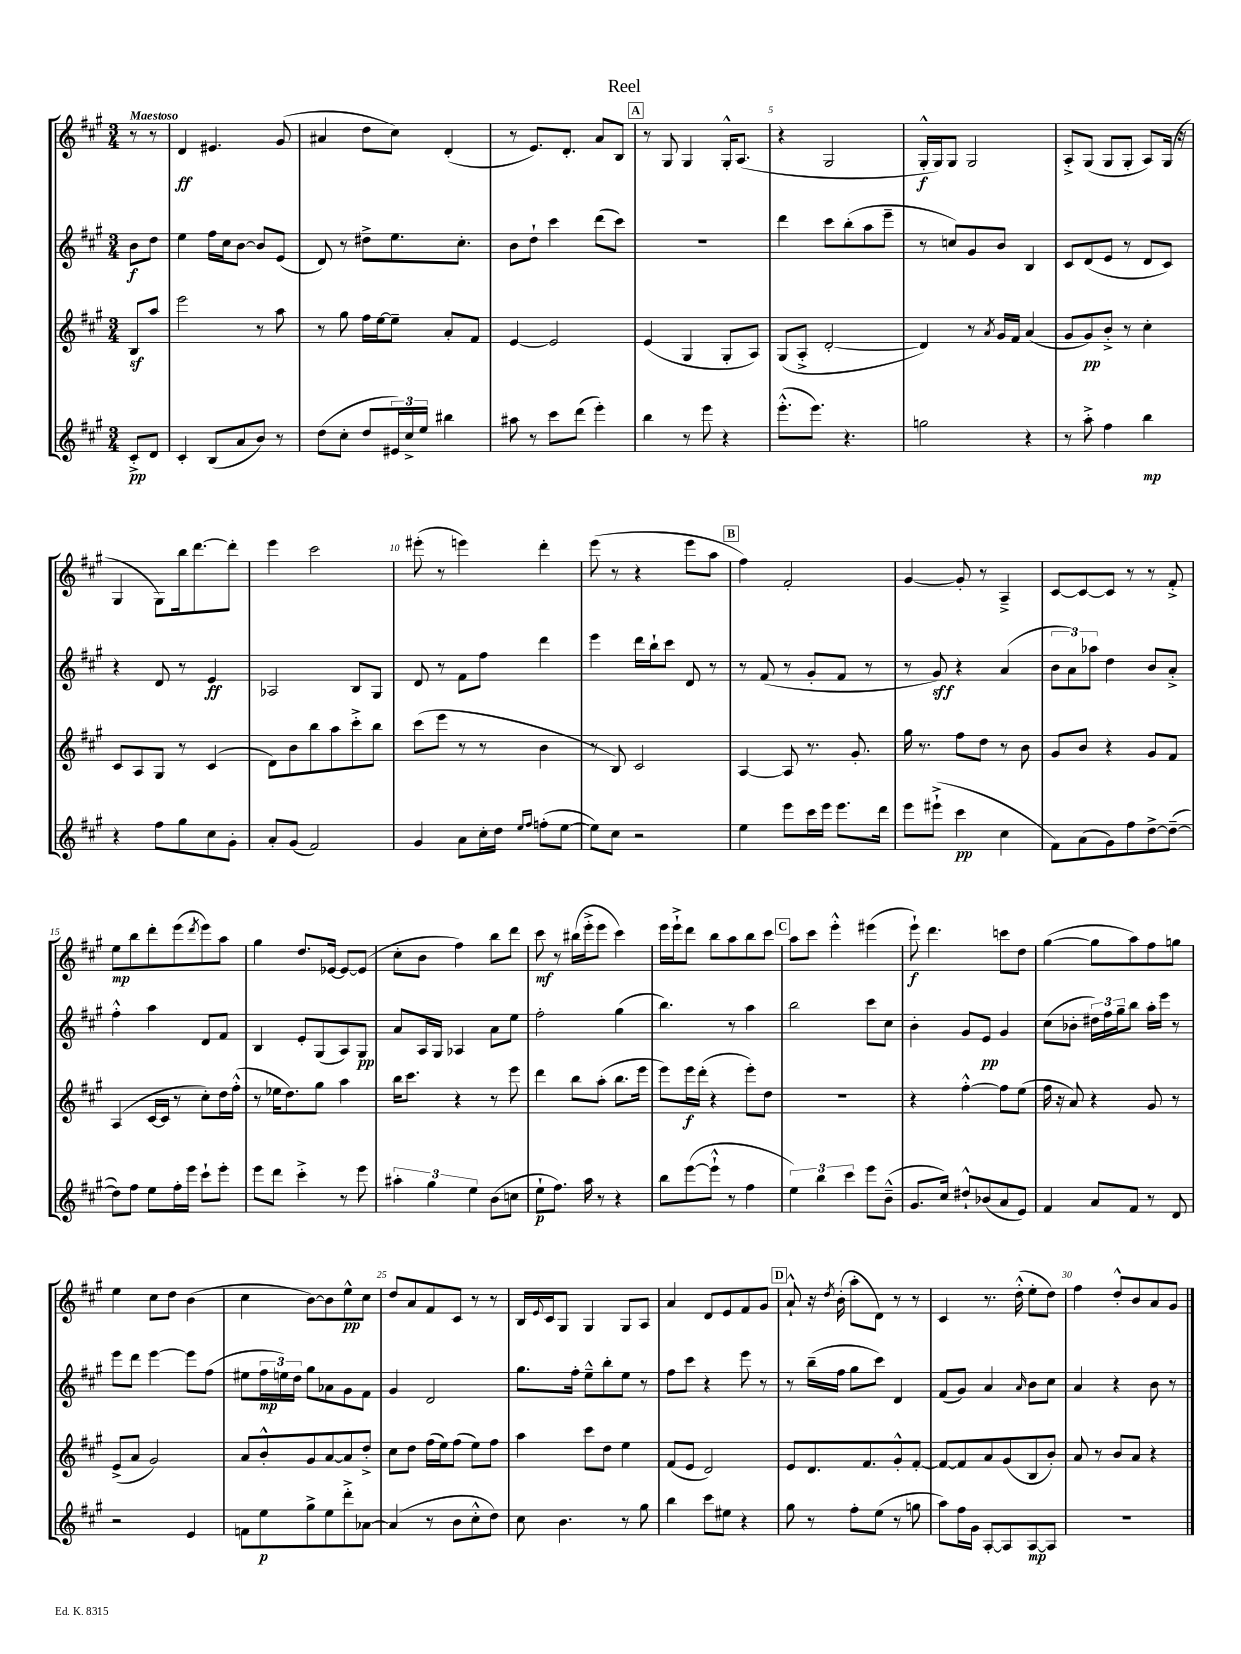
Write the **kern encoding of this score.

**kern	**dynam	**kern	**dynam	**kern	**dynam	**kern	**dynam
*part4	*part4	*part3	*part3	*part2	*part2	*part1	*part1
*staff4	*staff4	*staff3	*staff3	*staff2	*staff2	*staff1	*staff1
*clefG2	*	*clefG2	*	*clefG2	*	*clefG2	*
*k[f#c#g#]	*	*k[f#c#g#]	*	*k[f#c#g#]	*	*k[f#c#g#]	*
*M3/4	*	*M3/4	*	*M3/4	*	*M3/4	*
=	=	=	=	=	=	=	=
!	!	!	!	!	!	!LO:TX:a:B:t=Maestoso	!
8c#'^/L	pp	8Bz/L	.	8b\L	f	8r	.
8d/J	.	8aa/J	.	8dd\J	.	8r	.
=1	=1	=1	=1	=1	=1	=1	=1
4c#'/	.	2eee\	.	4ee\	.	4d/	ff
(8B/L	.	.	.	16ff#\LL	.	4.e#X/	.
.	.	.	.	16cc#\J	.	.	.
8a/	.	.	.	[8b\J	.	.	.
8b/J)	.	8r	.	8b/L]	.	.	.
8r	.	8aa\	.	(8e/J	.	(8g#/	.
=2	=2	=2	=2	=2	=2	=2	=2
(8dd\L	.	8r	.	8d/)	.	4a#X/	.
8cc#'\J	.	8gg#\	.	8r	.	.	.
8dd/L	.	16ff#\LL	.	8dd#X^\L	.	8dd\L	.
.	.	[16ee\J	.	.	.	.	.
24e#X/L)	.	8ee~\J]	.	8.ee\	.	8cc#\J)	.
24cc#^/	.	.	.	.	.	.	.
24ee/JJ	.	.	.	.	.	.	.
4bb#X\	.	8a'/L	.	.	.	(4d'/	.
.	.	.	.	8.cc#'\J	.	.	.
.	.	8f#/J	.	.	.	.	.
=3	=3	=3	=3	=3	=3	=3	=3
8aa#X\	.	[4e/	.	8b\L	.	8r	.
8r	.	.	.	8dd`\J	.	8.e/L)	.
8ccc#\L	.	2e/]	.	4ccc#\	.	.	.
.	.	.	.	.	.	8.d'/J	.
(8ddd\J	.	.	.	.	.	.	.
4eee'\)	.	.	.	(8ddd\L	.	8a/L	.
.	.	.	.	8ccc#\J)	.	8B/J	.
!!LO:REH:place=s1:t=A
=4	=4	=4	=4	=4	=4	=4	=4
4bb\	.	(4e/	.	2.r	.	8r	.
.	.	.	.	.	.	8G#/	.
8r	.	4G#/	.	.	.	4G#/	.
8eee\	.	.	.	.	.	.	.
4r	.	8G#'/L	.	.	.	16G#'^^/KL	.
.	.	.	.	.	.	(8.A/J	.
.	.	8A/J)	.	.	.	.	.
=5	=5	=5	=5	=5	=5	=5	=5
(8.eee'^^\L	.	(8G#/L	.	4ddd\	.	4r	.
.	.	8A'^/J	.	.	.	.	.
8.eee\J)	.	.	.	.	.	.	.
.	.	[2d'/	.	8ccc#\L	.	2G#/	.
4.r	.	.	.	(8bb'\	.	.	.
.	.	.	.	8aa\	.	.	.
.	.	.	.	8eee~\J	.	.	.
=6	=6	=6	=6	=6	=6	=6	=6
2ggn\	.	4d/])	.	8r	.	16G#'^^/LL	f
.	.	.	.	.	.	16G#/J)	.
.	.	.	.	8ccn/L)	.	8G#/J	.
.	.	8r	.	8g#/	.	2G#/	.
.	.	8qa/	.	.	.	.	.
.	.	16g#/LL	.	8b/J	.	.	.
.	.	16f#/JJ	.	.	.	.	.
4r	.	(4a/	.	4B/	.	.	.
=7	=7	=7	=7	=7	=7	=7	=7
8r	.	8g#/L	.	8c#/L	.	8A'^/L	.
8aa'^\	.	8g#/)	pp	(8d/	.	(8G#/J	.
4ff#\	.	8b'^/J	.	8e/J	.	8G#/L	.
.	.	8r	.	8r	.	8G#'/J	.
4bb\	mp	4cc#'\	.	8d/L	.	8A/L)	.
.	.	.	.	8c#/J)	.	(16G#/Jk	.
.	.	.	.	.	.	16r	.
!!LO:LB:g=z
=8	=8	=8	=8	=8	=8	=8	=8
4r	.	8c#/L	.	4r	.	4G#/	.
.	.	8A/	.	.	.	.	.
8ff#\L	.	8G#/J	.	8d/	.	8G#\L)	.
8gg#\	.	8r	.	8r	.	16bb\k	.
.	.	.	.	.	.	[8.ddd\	.
8cc#\	.	(4c#/	.	4e/	ff	.	.
8g#'\J	.	.	.	.	.	8ddd'\J]	.
=9	=9	=9	=9	=9	=9	=9	=9
8a'/L	.	8d\L)	.	2A-X/	.	4eee\	.
(8g#/J	.	8b\	.	.	.	.	.
2f#/)	.	8bb\	.	.	.	2ccc#\	.
.	.	8aa\	.	.	.	.	.
.	.	8ccc#'^\	.	8B/L	.	.	.
.	.	8bb\J	.	8G#/J	.	.	.
=10	=10	=10	=10	=10	=10	=10	=10
4g#/	.	(8ccc#\L	.	8d/	.	(8eee#X'\	.
.	.	8eee\J	.	8r	.	8r	.
8a\L	.	8r	.	8f#\L	.	4eeen\)	.
16cc#'\L	.	8r	.	8ff#\J	.	.	.
16dd\JJ	.	.	.	.	.	.	.
16qqee/LL	.	.	.	.	.	.	.
16qqff#/JJ	.	.	.	.	.	.	.
(8ffn'\L	.	4b\	.	4ddd\	.	4ddd'\	.
[8ee\J	.	.	.	.	.	.	.
=11	=11	=11	=11	=11	=11	=11	=11
8ee\L])	.	8r	.	4eee\	.	(8eee\	.
8cc#\J	.	8B/)	.	.	.	8r	.
2r	.	2c#/	.	16ddd\LL	.	4r	.
.	.	.	.	16bb`\J	.	.	.
.	.	.	.	8ccc#\J	.	.	.
.	.	.	.	8d/	.	8eee\L	.
.	.	.	.	8r	.	8aa\J	.
!!LO:REH:place=s1:t=B
=12	=12	=12	=12	=12	=12	=12	=12
4ee\	.	[4A/	.	8r	.	4ff#\)	.
.	.	.	.	(8f#/	.	.	.
8eee\L	.	8A/]	.	8r	.	2f#'/	.
16ccc#\L	.	8.r	.	8g#'/L	.	.	.
16eee\JJ	.	.	.	.	.	.	.
8.eee\L	.	.	.	8f#/J	.	.	.
.	.	8.g#'/	.	.	.	.	.
.	.	.	.	8r	.	.	.
16ddd\Jk	.	.	.	.	.	.	.
=13	=13	=13	=13	=13	=13	=13	=13
8eee\L	.	16gg#\	.	8r	.	[4g#/	.
.	.	8.r	.	.	.	.	.
(8eee#X`^\J	.	.	.	8g#/)	sff	.	.
4ccc#\	pp	8ff#\L	.	4r	.	8g#'/]	.
.	.	8dd\J	.	.	.	8r	.
4cc#\	.	8r	.	(4a/	.	4A~^/	.
.	.	8b\	.	.	.	.	.
=14	=14	=14	=14	=14	=14	=14	=14
8f#\L)	.	8g#/L	.	12b\L	.	[8c#/L	.
.	.	.	.	12a\)	.	.	.
(8a\	.	8b/J	.	.	.	8c#/_	.
.	.	.	.	12aa-X\J	.	.	.
8g#\)	.	4r	.	4dd\	.	8c#/J]	.
8ff#\	.	.	.	.	.	8r	.
[8dd^\	.	8g#/L	.	8b/L	.	8r	.
(8dd~\J_	.	8f#/J	.	8a'^/J	.	8f#'^/	.
!!LO:LB:g=z
=15	=15	=15	=15	=15	=15	=15	=15
8dd\L])	.	(4A/	.	4ff#'^^\	.	8ee\L	mp
8ff#\J	.	.	.	.	.	8bb\	.
8ee\L	.	[16c#/LL	.	4aa\	.	8ddd'\	.
.	.	16c#/JJ]	.	.	.	.	.
16ff#'\L	.	8r	.	.	.	(8eee\	.
16eee\JJ	.	.	.	.	.	.	.
.	.	.	.	.	.	8qddd/	.
8ccc#`\L	.	8cc#'\L)	.	8d/L	.	8eee\)	.
8eee'\J	.	16dd\L	.	8f#/J	.	8aa\J	.
.	.	(16ff#'^^\JJ	.	.	.	.	.
=16	=16	=16	=16	=16	=16	=16	=16
8eee\L	.	8r	.	4B/	.	4gg#\	.
8ddd\J	.	16ee-X\KL	.	.	.	.	.
.	.	8.dd\)	.	.	.	.	.
4ccc#'^\	.	.	.	8e'/L	.	8.dd/L	.
.	.	8gg#\J	.	(8G#/	.	.	.
.	.	.	.	.	.	[16e-X/Jk	.
8r	.	4aa\	.	8A/)	.	8e-/L_	.
8eee\	.	.	.	8G#/J	pp	(8e-/J]	.
=17	=17	=17	=17	=17	=17	=17	=17
6aa#X'\	.	16bb\KL	.	8a/L	.	8cc#'\L	.
.	.	8.ccc#\J	.	.	.	.	.
.	.	.	.	16A/L	.	8b\J	.
6gg#\	.	.	.	.	.	.	.
.	.	.	.	16G#/JJ	.	.	.
.	.	4r	.	4A-X/	.	4ff#\)	.
6ee\	.	.	.	.	.	.	.
(8b\L	.	8r	.	8a\L	.	8bb\L	.
8ccn\J	.	8eee\	.	8ee\J	.	8ddd\J	.
=18	=18	=18	=18	=18	=18	=18	=18
8ee`\L	p	4ddd\	.	2ff#'\	.	8ccc#\	mf
8.ff#\J)	.	.	.	.	.	8r	.
.	.	8bb\L	.	.	.	(16bb#X\LL	.
16aa\	.	.	.	.	.	16eee'^\J	.
8r	.	(8aa'\J	.	.	.	8eee\J	.
4r	.	8.bb\L	.	(4gg#\	.	4ccc#\)	.
.	.	16eee\Jk	.	.	.	.	.
=19	=19	=19	=19	=19	=19	=19	=19
8bb\L	.	8eee\L)	.	4.bb\)	.	16eee\LL	.
.	.	.	.	.	.	16eee`^\J	.
([8eee\	.	16eee\L	f	.	.	8ddd\J	.
.	.	(16ddd'\JJ	.	.	.	.	.
8eee`^^\J]	.	4r	.	.	.	8bb\L	.
8r	.	.	.	8r	.	8aa\	.
4ff#\	.	8eee'\L)	.	4aa\	.	8bb\	.
.	.	8dd\J	.	.	.	8ccc#\J	.
!!LO:REH:place=s1:t=C
=20	=20	=20	=20	=20	=20	=20	=20
6ee\)	.	2.r	.	2bb\	.	8aa\L	.
.	.	.	.	.	.	8ccc#\J	.
6bb\	.	.	.	.	.	.	.
.	.	.	.	.	.	4eee'^^\	.
6ccc#\	.	.	.	.	.	.	.
8eee\L	.	.	.	8ccc#\L	.	(4eee#X\	.
(8b~^^\J	.	.	.	8cc#\J	.	.	.
=21	=21	=21	=21	=21	=21	=21	=21
8.g#/L	.	4r	.	4b'\	.	8eee`\)	f
.	.	.	.	.	.	4.ddd\	.
16cc#/Jk)	.	.	.	.	.	.	.
8dd#X`^^/L	.	[4ff#'^^\	.	8g#/L	.	.	.
(8b-X/	.	.	.	8e/J	pp	.	.
8a/	.	8ff#\L]	.	4g#/	.	8cccn\L	.
8e/J)	.	(8ee\J	.	.	.	8dd\J	.
=22	=22	=22	=22	=22	=22	=22	=22
4f#/	.	16ff#\	.	(8cc#\L	.	([4gg#\	.
.	.	16r	.	.	.	.	.
.	.	8a/)	.	8b-X'\J	.	.	.
8a/L	.	4r	.	24dd#X\LL)	.	8gg#\L]	.
.	.	.	.	24ff#\	.	.	.
.	.	.	.	24gg#~\J	.	.	.
8f#/J	.	.	.	8bb\J	.	8aa\)	.
8r	.	8g#/	.	16aa'\LL	.	8ff#\	.
.	.	.	.	16eee\JJ	.	.	.
8d/	.	8r	.	8r	.	8ggn\J	.
!!LO:LB:g=z
=23	=23	=23	=23	=23	=23	=23	=23
2r	.	(8e^/L	.	8eee\L	.	4ee\	.
.	.	8a/J	.	8ddd\J	.	.	.
.	.	2g#/)	.	[4eee\	.	8cc#\L	.
.	.	.	.	.	.	8dd\J	.
4e/	.	.	.	8eee\L]	.	(4b\	.
.	.	.	.	(8ff#\J	.	.	.
=24	=24	=24	=24	=24	=24	=24	=24
8fn\L	.	8a/L	.	8ee#X\L	.	4cc#\	.
8ee\	p	8b'^^/	.	24ff#\L	mp	.	.
.	.	.	.	24een\)	.	.	.
.	.	.	.	24dd\JJ	.	.	.
8gg#^\	.	8g#/	.	8gg#\L	.	[8b\L)	.
8ee\	.	[8a/	.	8a-X\	.	8b\]	.
8ddd'^\	.	8a/]	.	8g#\	.	8ee^^\	pp
[8a-X\J	.	8dd'^/J	.	8f#\J	.	8cc#\J	.
=25	=25	=25	=25	=25	=25	=25	=25
(4a-/]	.	8cc#\L	.	4g#/	.	8dd/L	.
.	.	8dd\J	.	.	.	8a/	.
8r	.	(16ff#\LL	.	2d/	.	8f#/	.
.	.	16ee\J)	.	.	.	.	.
8b\L	.	(8ff#\J	.	.	.	8c#/J	.
8cc#'^^\	.	8ee\L)	.	.	.	8r	.
8dd\J)	.	8ff#\J	.	.	.	8r	.
=26	=26	=26	=26	=26	=26	=26	=26
8cc#\	.	4aa\	.	8.gg#\L	.	16B/LL	.
.	.	.	.	.	.	8qqe/	.
.	.	.	.	.	.	16c#/J	.
4.b\	.	.	.	.	.	8G#/J	.
.	.	.	.	16ff#'\Jk	.	.	.
.	.	8ccc#\L	.	8ee~^^\L	.	4G#/	.
.	.	8dd\J	.	8bb'\	.	.	.
8r	.	4ee\	.	8ee\J	.	8G#/L	.
8gg#\	.	.	.	8r	.	8A/J	.
=27	=27	=27	=27	=27	=27	=27	=27
4bb\	.	(8f#/L	.	8ff#\L	.	4a/	.
.	.	8e/J	.	8ccc#\J	.	.	.
8ccc#\L	.	2d/)	.	4r	.	8d/L	.
8ee#X\J	.	.	.	.	.	8e/	.
4r	.	.	.	8eee\	.	8f#/	.
.	.	.	.	8r	.	8g#/J	.
!!LO:REH:place=s1:t=D
=28	=28	=28	=28	=28	=28	=28	=28
8gg#\	.	8e/L	.	8r	.	8a`^^/	.
8r	.	8.d/	.	(16bb~\LL	.	16r	.
.	.	.	.	.	.	8qdd/	.
.	.	.	.	16ff#\JJ	.	(16b'\	.
8ff#'\L	.	.	.	8gg#\L	.	8aa'\L	.
.	.	8.f#/	.	.	.	.	.
(8ee\J	.	.	.	8ccc#\J)	.	8d\J)	.
8r	.	8g#'^^/	.	4d/	.	8r	.
8ggn\	.	[8f#'/J	.	.	.	8r	.
=29	=29	=29	=29	=29	=29	=29	=29
8aa\L)	.	8f#/L_	.	(8f#/L	.	4c#/	.
16ff#\L	.	8f#/]	.	8g#/J)	.	.	.
16g#\JJ	.	.	.	.	.	.	.
[8A'/L	.	8a/	.	4a/	.	8.r	.
8A/]	.	(8g#/	.	.	.	.	.
.	.	.	.	.	.	(16dd'^^\	.
.	.	.	.	16qqa/	.	.	.
[8A/	mp	8B/	.	8b\L	.	8ee'\L	.
8A/J]	.	8b'/J)	.	8cc#\J	.	8dd\J)	.
=30	=30	=30	=30	=30	=30	=30	=30
2.r	.	8a/	.	4a/	.	4ff#\	.
.	.	8r	.	.	.	.	.
.	.	8b/L	.	4r	.	8dd'^^/L	.
.	.	8a/J	.	.	.	8b/	.
.	.	4r	.	8b\	.	8a/	.
.	.	.	.	8r	.	8g#/J	.
==	==	==	==	==	==	==	==
*-	*-	*-	*-	*-	*-	*-	*-
